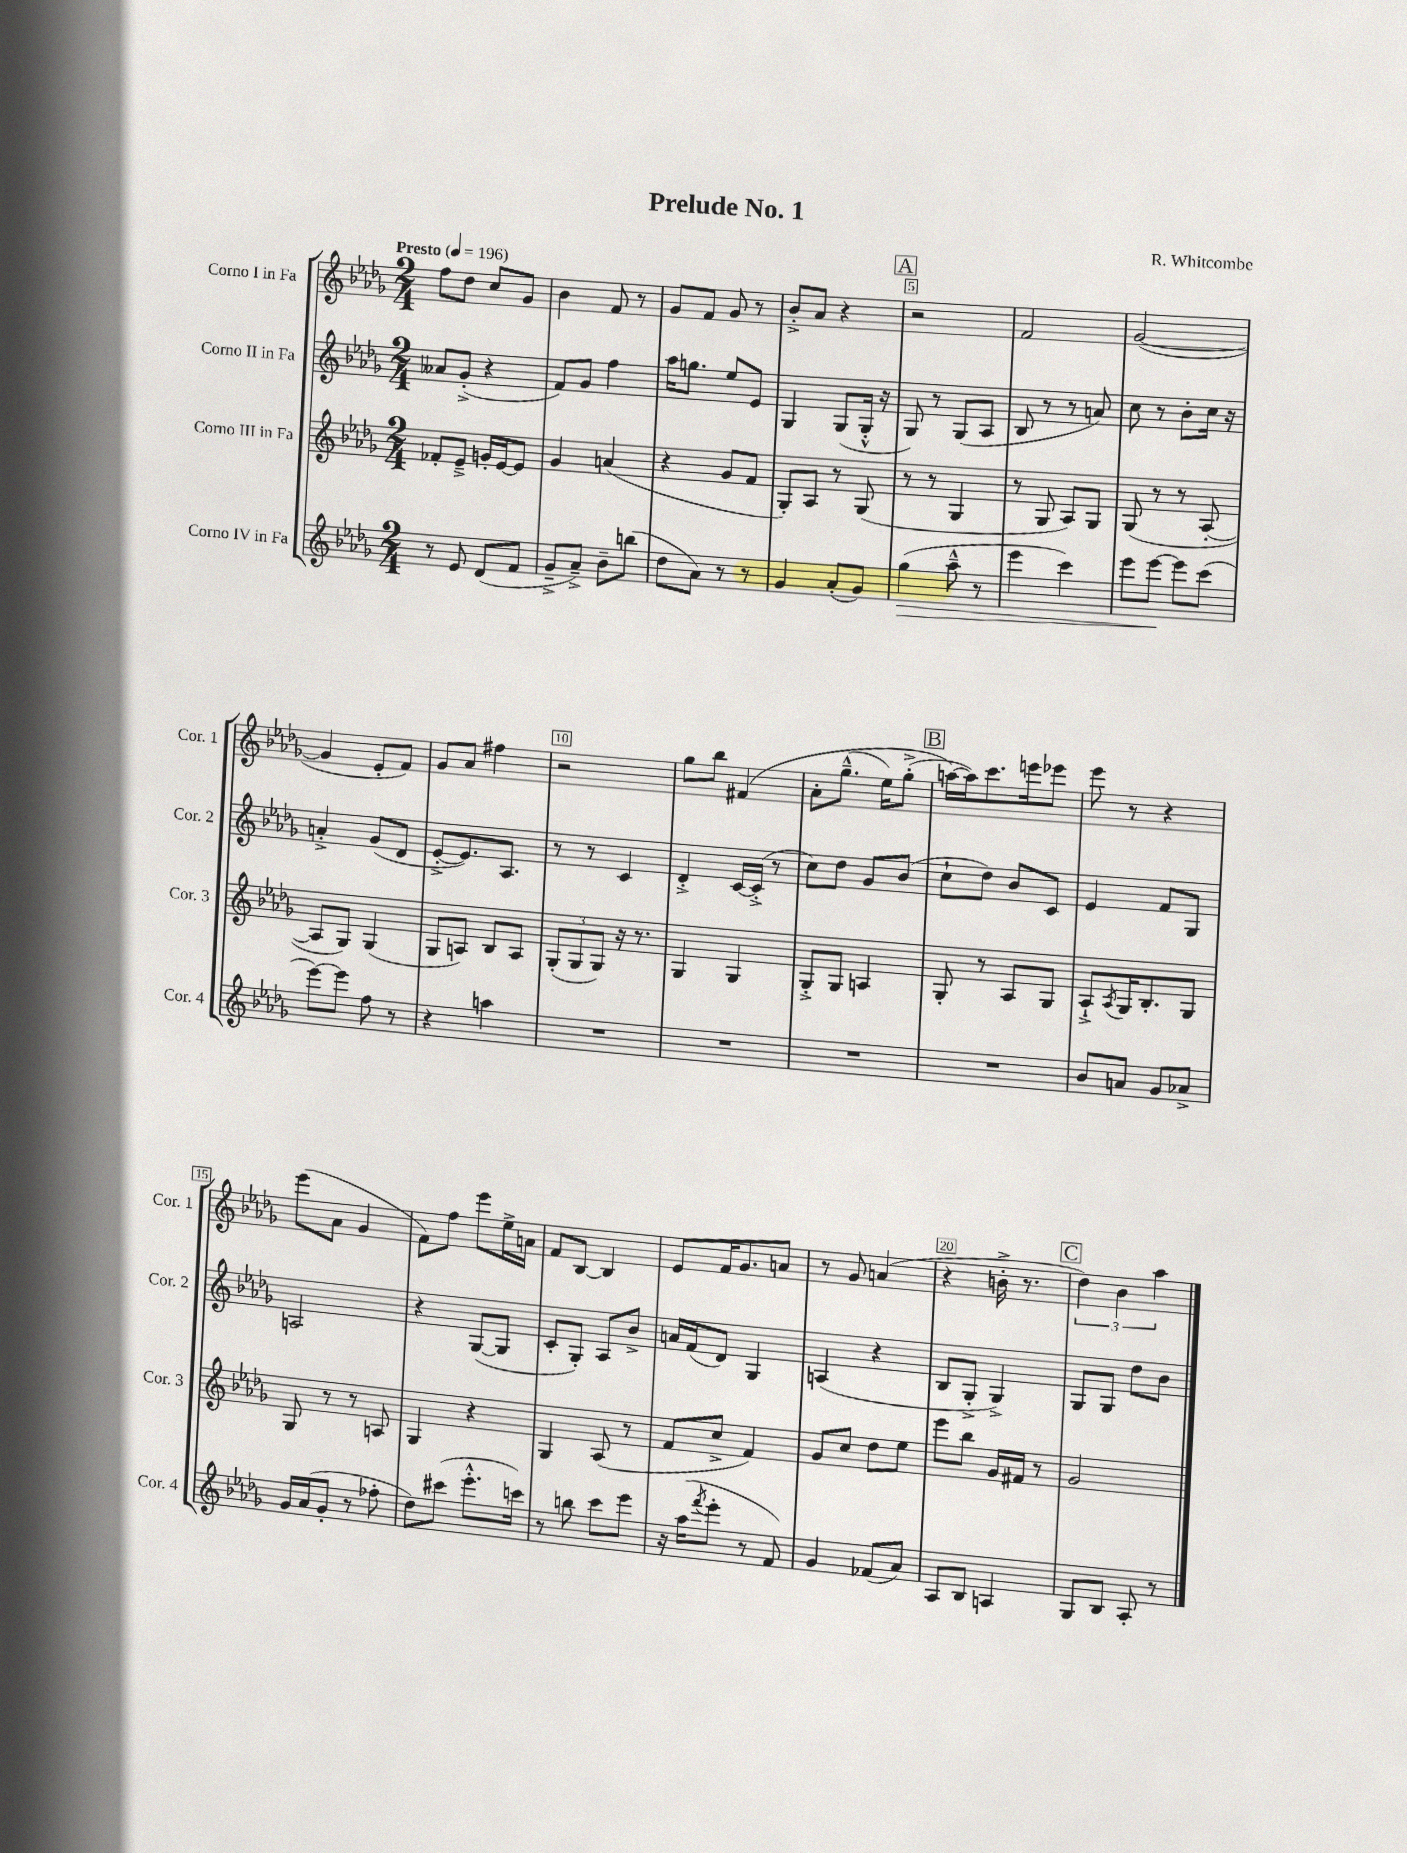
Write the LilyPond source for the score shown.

\header { title = "Prelude No. 1" composer = "R. Whitcombe" }
<<
\new StaffGroup <<
\new Staff = "s0" \with { instrumentName = "Corno I in Fa" shortInstrumentName = "Cor. 1" } {
    \clef treble \key des \major \numericTimeSignature \time 2/4 \tempo "Presto" 4 = 196
    f''8 des''8 c''8 ges'8 |
    bes'4 f'8 r8 |
    ges'8 f'8 ges'8 r8 |
    bes'8-.-> aes'8 r4 |
    \mark \markup { \box "A" } r2 |
    f'2 |
    ges'2~( |
    ges'4 ees'8-. f'8) |
    ges'8 aes'8 fis''4 |
    r2 |
    ges''8 bes''8 fis'4\( |
    aes'8-. ges''8.---^( ees''16) ges''8-.->( |
    \mark \markup { \box "B" } a''16~\) a''16) c'''8. e'''16 ees'''8 |
    ees'''8 r8 r4 |
    ees'''8( aes'8 ges'4 |
    f'8) f''8 ees'''8 ees''16-> a'16 |
    f'8 bes8~ bes4 |
    ees'8 f'16 ges'8. a'8 |
    r8 ges'8 a'4( |
    r4 b'16-.-> r8. |
    \mark \markup { \box "C" } \tuplet 3/2 { des''4) bes'4 aes''4 } \bar "|." |
}
\new Staff = "s1" \with { instrumentName = "Corno II in Fa" shortInstrumentName = "Cor. 2" } {
    \clef treble \key des \major \numericTimeSignature \time 2/4
    aeses'8 ges'8-.->( r4 |
    f'8) ges'8 f''4 |
    aes''16 g''8. ees''8 ees'8 |
    ges4 ges8( ges16-.-^ r16 |
    \mark \markup { \box "A" } ges8) r8 ges8( aes8 |
    bes8 r8 r8 a'8) |
    c''8 r8 bes'8-. c''16 r16 |
    a'4-.-> ges'8( des'8 |
    ees'8~-.-> ees'8.) aes8. |
    r8 r8 c'4 |
    des'4-.-> c'16~ c'16-.->( r8 |
    c''8) des''8 ges'8 bes'8( |
    \mark \markup { \box "B" } c''8-! des''8) bes'8 c'8 |
    ees'4 f'8 ges8 |
    a2 |
    r4 ges8~( ges8 |
    c'8-. ges8-.) aes8 bes'8-> |
    a'16 f'16( des'8) ges4 |
    a4( r4 |
    bes8 ges8-.-> ges4->) |
    \mark \markup { \box "C" } ges8 ges8 des''8 bes'8 \bar "|." |
}
\new Staff = "s2" \with { instrumentName = "Corno III in Fa" shortInstrumentName = "Cor. 3" } {
    \clef treble \key des \major \numericTimeSignature \time 2/4
    fes'8-. ees'8---> g'16-. ees'16~ ees'8 |
    ges'4 a'4( |
    r4 ges'8 f'8 |
    ges8-.) aes8 r8 ges8( |
    \mark \markup { \box "A" } r8 r8 ges4 |
    r8 ges8 aes8) ges8 |
    ges8( r8 r8 aes8~-. |
    aes8 ges8) ges4( |
    ges8 a8) bes8 a8 |
    \tuplet 3/2 { ges8-.( ges8 ges8) } r16 r8. |
    ges4 ges4 |
    ges8-.-> ges8 a4 |
    \mark \markup { \box "B" } ges8-. r8 aes8 ges8 |
    aes8-!-> \acciaccatura { aes8 } ges16 bes8.-. ges8 |
    ges8 r8 r8 a8 |
    ges4 r4 |
    ges4 aes8( r8 |
    f'8 c''8-> f'4) |
    ges'8 c''8 des''8 ees''8 |
    ees'''8 bes''8 ges'16 fis'16 r8 |
    \mark \markup { \box "C" } ges'2 \bar "|." |
}
\new Staff = "s3" \with { instrumentName = "Corno IV in Fa" shortInstrumentName = "Cor. 4" } {
    \clef treble \key des \major \numericTimeSignature \time 2/4
    r8 ees'8 des'8( f'8 |
    ges'8---> aes'8--->) bes'8-- b''8( |
    des''8 aes'8) r8 r8 |
    ges'4 aes'8-.( ges'8) |
    \mark \markup { \box "A" } ges''4\>( aes''8---^ r8 |
    ees'''4 c'''4) |
    ees'''8 ees'''8~\! ees'''8 c'''8( |
    ees'''8~) ees'''8 f''8 r8 |
    r4 a''4 |
    R2 |
    R2 |
    R2 |
    \mark \markup { \box "B" } R2 |
    bes'8 a'8 ges'8 aes'8-> |
    ges'16 aes'16( ges'8-. r8 fes''8-. |
    des''8) cis'''8( ees'''8.-.-^ c'''16) |
    r8 b''8 c'''8 ees'''8 |
    r16 aes''16( \acciaccatura { f'''8 } ees'''8-. r8 f'8) |
    ges'4 fes'8( aes'8) |
    aes8 bes8 a4 |
    \mark \markup { \box "C" } ges8 bes8 aes8-. r8 \bar "|." |
}
>>
>>
\layout { \context { \Score \override BarNumber.break-visibility = ##(#f #t #t) barNumberVisibility = #(every-nth-bar-number-visible 5) \override BarNumber.stencil = #(make-stencil-boxer 0.1 0.3 ly:text-interface::print) } }
